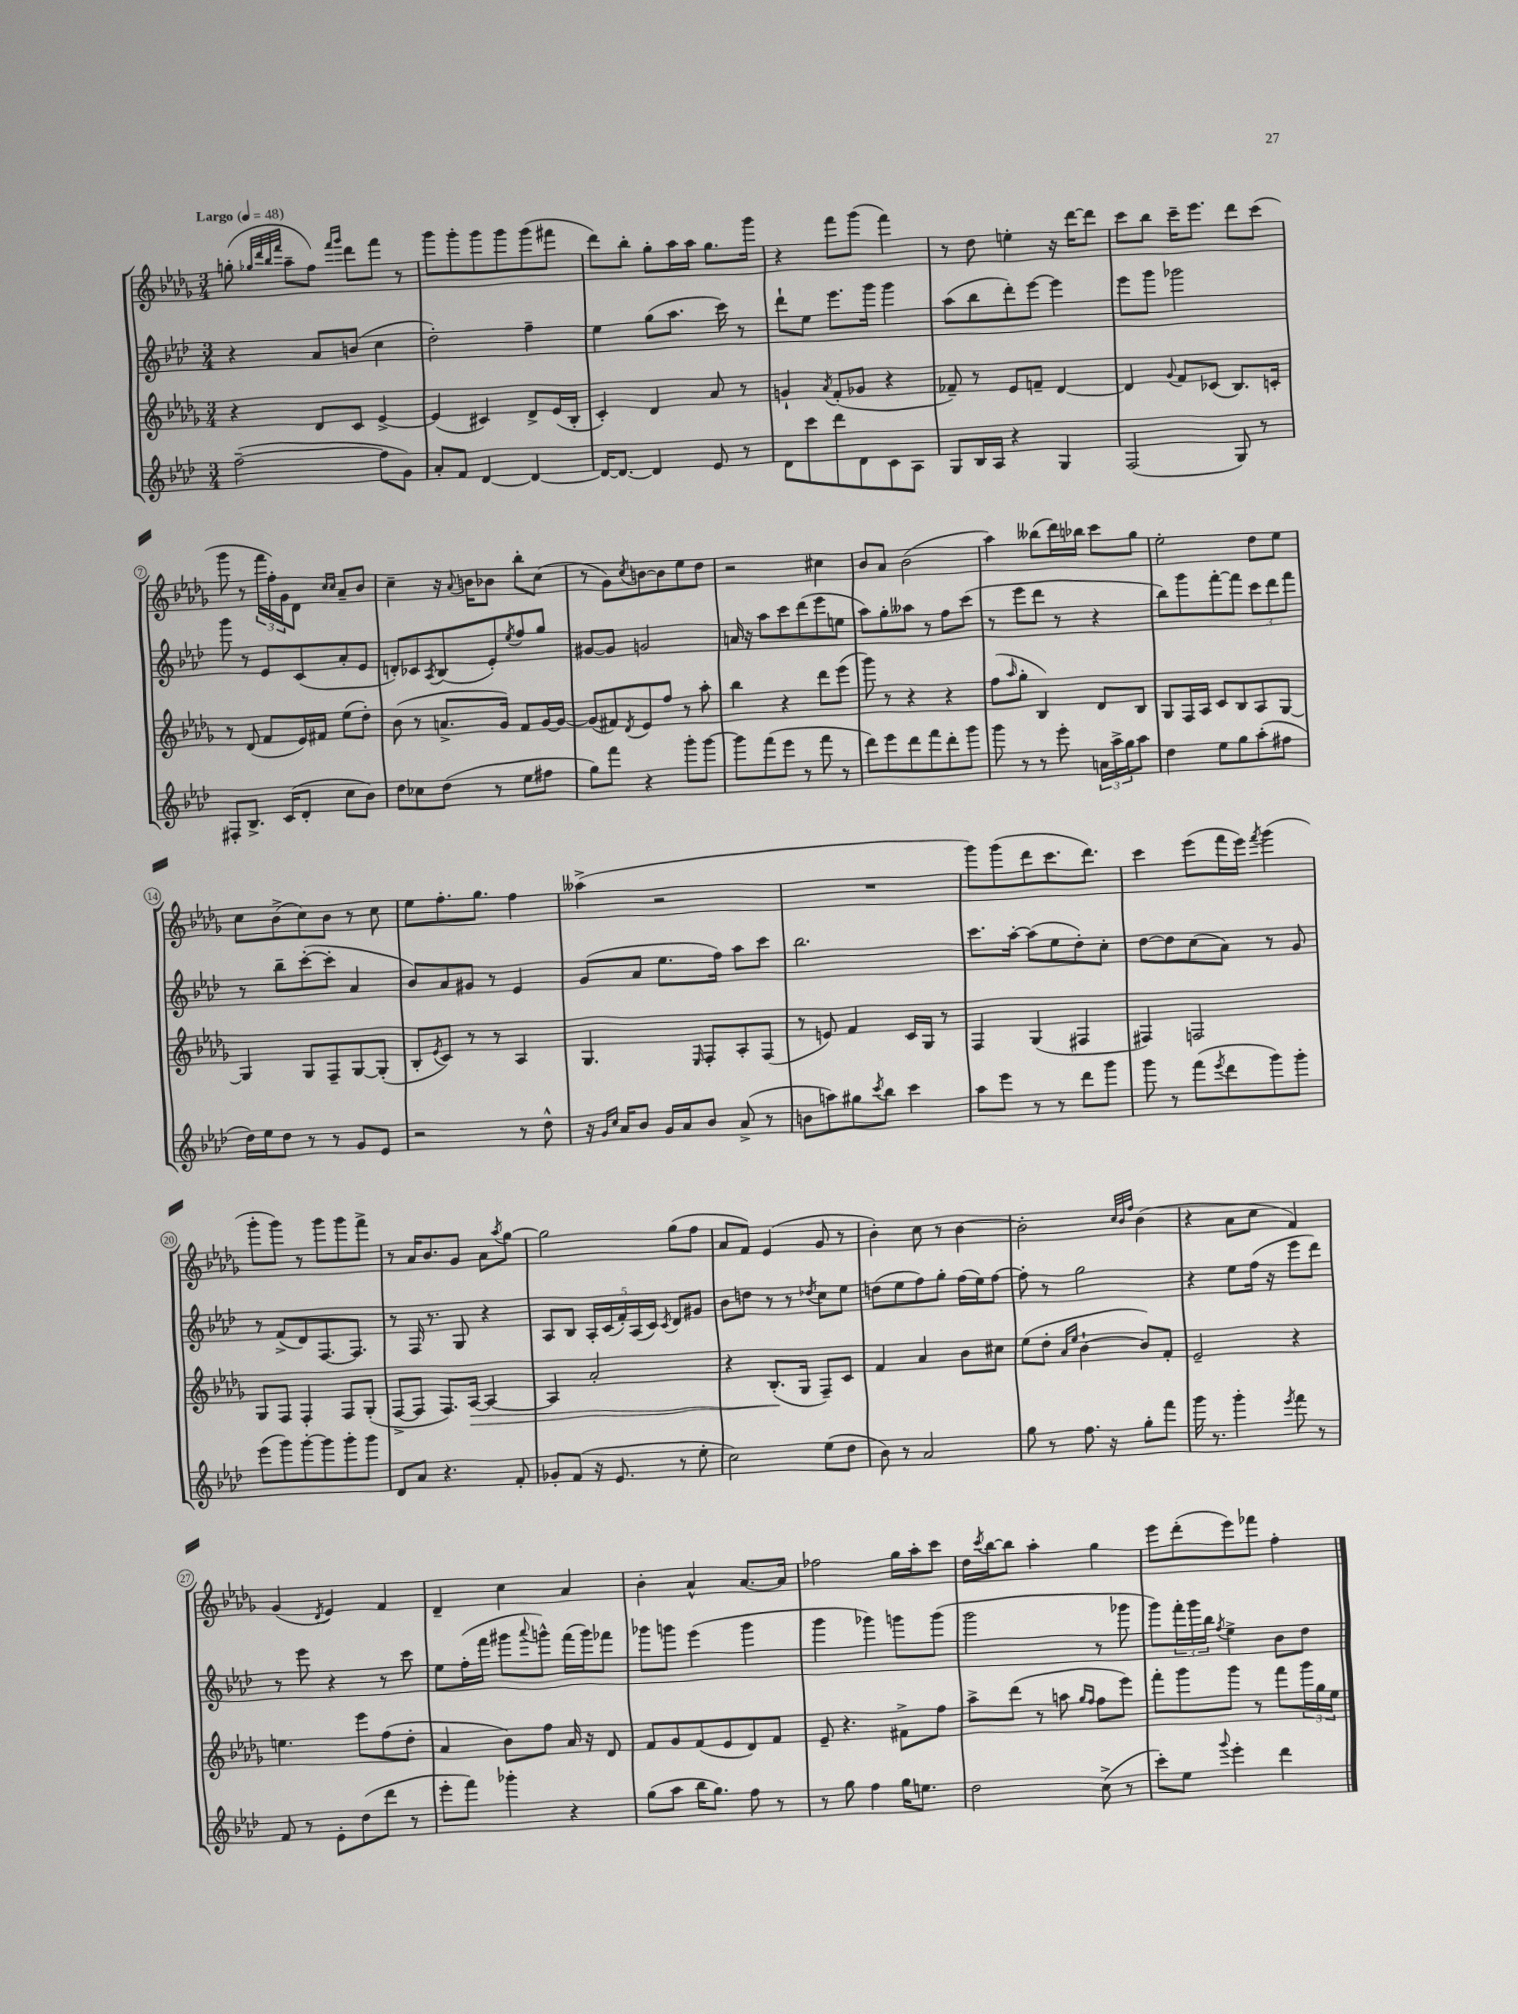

**kern	**kern	**kern	**kern
*staff4	*staff3	*staff2	*staff1
*clefG2	*clefG2	*clefG2	*clefG2
*k[b-e-a-d-]	*k[b-e-a-d-g-]	*k[b-e-a-d-]	*k[b-e-a-d-g-]
*M3/4	*M3/4	*M3/4	*M3/4
*MM48	*MM48	*MM48	*MM48
([2ff~	4r	4r	(8gg'
.	.	.	32qqgg-
.	.	.	32qqddd-
.	.	.	32qqbb-
.	.	.	32qqfff
.	.	.	8aa-~
.	8d-	8a-	8ff)
.	.	.	16qqfff
.	.	.	16qqggg-
.	8c	(8b	8ddd-
8ff]	[4e-^	4cc	8fff
8g)	.	.	8r
=	=	=	=
8a-'	(4e-]	2dd-')	8ggg-
8f	.	.	8ggg-'
[4d-	4c#)	.	8ggg-
.	.	.	8ggg-
4d-_	8d-^	4ff~	(8ggg-
.	(16e-	.	8fff#
.	16B-'	.	.
=	=	=	=
16d-_	4c')	4ee-	8ddd-)
8.d-_	.	.	.
.	.	.	8bb-'
4d-]	4d-	(8gg	8gg-'
.	.	8.aa-	16aa-
.	.	.	16aa-
8e-	8a-	.	8.gg-
.	.	16ccc)	.
8r	8r	8r	.
.	.	.	16ggg-
=	=	=	=
8d-	4g`	8ddd-`	4r
8ccc	.	8ee-	.
.	8qa-	.	.
8ddd-	(8f'	8.eee-	8fff
8d-	8g-	.	(8ggg-
.	.	16ggg	.
8c	4r	4ggg	4fff)
8A-	.	.	.
=	=	=	=
8G	8f-~)	(8aa-	8r
16B-	8r	8bb-	8dd-
16A-	.	.	.
4r	8e-	8ddd-')	4ee'
.	8f~	[8eee-	.
4G	[4d-	4eee-]	16r
.	.	.	[16ddd-
.	.	.	8ddd-]
=	=	=	=
(2F	4d-]	8eee-	8ccc
.	.	8ggg	8bb-
.	8qqg-	.	.
.	8f	2ggg-	16ccc~
.	.	.	8.eee-
.	(8c-	.	.
8G)	8.B-)	.	8ddd-
8r	.	.	(8ccc
.	16c'	.	.
=	=	=	=
8F#'	8r	8ggg	8ggg-
8.B-^	(8d-	8r	8r
.	8f	8e-	24fff
.	.	.	24ff')
(16c	.	.	.
.	.	.	24g-
8d-'	16e-)	(8c	8d-
.	16f#	.	.
.	.	.	16qqcc
.	.	.	16qqcc
8cc	(8ee-	8a-'	8a-~
8b-)	8dd-')	8e-	8b-
=	=	=	=
8dd-	(8b-	8d')	4cc~
8cc-	8r	8c-	.
.	.	8qA-	.
(8dd-	8.a^	(8B-	16r
.	.	.	8qqa-
.	.	.	16b
8r	.	8e-')	8b-
.	16g-)	.	.
.	.	8qee-	.
8ee-	8f	8ff	8bb-'
8ff#	[16g-	8gg	(8cc
.	16g-_	.	.
=	=	=	=
8gg)	(8g-]	[8g#	8r
8fff	8f#)	8g#]	8g-)
.	8qd-	.	8qcc
4r	8e-	2g	[8b
.	8ff	.	8b]
8ggg'	8r	.	8ee-
[8ggg	8aa-'	.	8dd-
=	=	=	=
8ggg]	4bb-	16a	2r
.	.	16r	.
(8fff	.	8aa-	.
8eee-	4r	8ccc	.
8r	.	(8ddd-	.
8fff	8ddd-	8eee-	4cc#
8r	(8eee-	8ee	.
=	=	=	=
8ddd-)	8ggg-)	8aa-)	8b-
8eee-	8r	8gg'	8a-
8ddd-	4r	8aa--	(2b-
8fff	.	8r	.
8ddd-'	4r	8ff	.
8ggg	.	(8ccc	.
=	=	=	=
8ggg	(8ff	8r	4aa-)
.	16qqaa-	.	.
8r	8gg-'	8eee-	.
8r	4B-)	8ddd-	(8bb--
8eee-'	.	8r	16ddd-)
.	.	.	16bb-
24a	8d-	4r	8ccc
24aa-^	.	.	.
24gg	.	.	.
8aa-	8B-	.	8gg-
=	=	=	=
4dd-	8G-	8bb-)	2ee-'
.	16F	8ggg	.
.	16A-	.	.
8ee-	8c	[8fff'	.
8gg	8B-	8fff]	.
(8aa-'	8A-	12ccc	8dd-
.	.	12ddd-	.
8ff#	[8G-	.	8ee-
.	.	12fff	.
=	=	=	=
16dd-)	4G-]	8r	8cc
16ee-	.	.	.
8dd-	.	8bb-~	(8b-^
8r	8G-	([8ccc'	8cc)
8r	8F~	8ccc']	8b-
8g	[8G-	4a-	8r
8e-	(8G-']	.	8cc
=	=	=	=
2r	8B-'	8b-)	8ee-
.	8qe-	.	.
.	8c)	8a-	8.ff'
.	8r	8g#	.
.	.	.	8.gg-
.	8r	8r	.
8r	4A-	4e-	4ff
8dd-^^	.	.	.
=	=	=	=
16r	4.G-	(8g	(4aa--^
16qqg	.	.	.
16qqcc	.	.	.
16a-	.	.	.
8b-	.	8a-	.
16g	.	8.ee-	2r
16a-	.	.	.
.	16qqE-	.	.
8b-	8F'	.	.
.	.	16ff)	.
(8a-^	8A-'	8aa-	.
8r	(8F	8ccc	.
=	=	=	=
8b	8r	2.bb-	2.r
8aa)	8e)	.	.
8gg#	4f	.	.
8qccc	.	.	.
8bb-	.	.	.
4ccc	16c	.	.
.	16G-	.	.
.	8r	.	.
=	=	=	=
8aa-	4F	8.ccc	8ggg-)
8eee-	.	.	(8ggg-
.	.	[16aa-'	.
8r	(4G-	(8aa-]	8ddd-
8r	.	8ee-	8.ccc
8ddd-	4F#	8dd-')	.
.	.	.	8.ddd-)
8ggg	.	8cc'	.
=	=	=	=
8ggg	4F#)	[8dd-	4ccc
8r	.	8dd-]	.
(8fff	2F	(8cc	(8eee-
8qeee-	.	.	.
8ddd-	.	8a-)	16fff
.	.	.	16eee-)
.	.	.	8qfff
8ggg)	.	8r	(4ggg-
8ggg'	.	8g	.
=	=	=	=
(8eee-	8G-	8r	8ggg-'
8ggg)	8F	(8f^	8ggg-)
[8ggg'	4F'	8d-)	8r
8ggg]	.	[8.F	8ggg-
8ggg'	8F	.	8ggg-
.	.	8.F]	.
8ggg	(8G-'	.	8fff^
=	=	=	=
8d-	[8F^	8r	8r
8a-	8F]	16F	16a-
.	.	8.r	8.b-
4.r	8.F)	.	.
.	.	8G	8g-
.	[16A-	.	.
.	4A-_	4r	8a-
.	.	.	8qaa-
8f'	.	.	[8gg-
=	=	=	=
8g-'	4A-]	8A-	2gg-]
(8f	.	8B-	.
16r	2a-'	20A-'	.
.	.	(20c	.
8.e-	.	.	.
.	.	20f')	.
.	.	(20A-	.
.	.	20c)	.
.	.	8qc	.
8r	.	8d-	(8gg-
8ee-'	.	8g#	8ff
=	=	=	=
2cc)	4r	8b-	8a-
.	.	8dd	8f)
.	(8.B-'	8r	(4e-
.	.	8r	.
.	16G-	.	.
.	.	8qdd-	.
(8ee-	8F~)	8cc	8g-
8dd-	8c	8ee-	8r
=	=	=	=
8b-)	4f	(8dd	4b-')
8r	.	8ee-	.
2a-	4a-	8ff)	8cc
.	.	8gg'	8r
.	8b-	(16ff	[4b-
.	.	16ee-)	.
.	8cc#	[8ff	.
=	=	=	=
8gg	(8ee-	8ff']	2b-']
8r	8dd-'	8r	.
.	16qqa-	.	.
.	16qqee-	.	.
8.ff	[4b-`	2gg	.
16r	.	.	.
.	.	.	32qqcc
.	.	.	32qqb-
.	.	.	32qqff
8gg'	8b-])	.	(4b-
8fff	8f'	.	.
=	=	=	=
16ggg	2e-~	4r	4r
8.r	.	.	.
4ggg'	.	8ee-	8a-
.	.	(16ff	8cc
.	.	16r	.
8qeee-	.	.	.
8fff	4r	8eee-	4f)
8r	.	8ddd-)	.
=	=	=	=
8f	4.ee	8r	(4g-
8r	.	8eee-	.
.	.	.	8qd-
8e-'	.	4r	4e-)
(8dd-	8eee-	.	.
8ddd-	(8ff	8r	4f
8r	8dd-'	8ccc	.
=	=	=	=
8eee-'	4a-	8ee-	4d-~
8fff)	.	(16ff'	.
.	.	16fff	.
4ggg-'	8b-)	8ggg#	4cc
.	.	8qqaaa-	.
.	8ff	8ggg^^)	.
4r	16a-	(16fff	4a-
.	16r	16ggg)	.
.	8d-	8fff-	.
=	=	=	=
(8gg	8f	8ggg-	4b-'
8aa-	8g-	8ggg	.
16bb-	(8f	(4eee-	4a-^^
8.gg)	.	.	.
.	8e-	.	.
8ff	8d-)	4ggg	[8.a-
8r	8f	.	.
.	.	.	16a-]
=	=	=	=
8r	8e-~	4ggg	2ff-
8gg	4.r	.	.
4ff	.	4ggg-)	.
16gg	8f#^	8ggg	16gg-
8.ee	.	.	16aa-'
.	8ff	(8ggg	8ccc
=	=	=	=
2dd-	8aa-^	2ggg	16dd-
.	.	.	8qccc
.	.	.	[16bb-
.	(8ddd-	.	8bb-]
.	8r	.	4aa-'
.	8aa	.	.
.	16qqgg-	.	.
.	16qqff	.	.
(8cc^	8ff	8r	4gg-
8r	8eee-)	8ggg-	.
=	=	=	=
8ccc')	8fff'	8ggg)	8eee-
8ee-	8ggg-	24fff'	(8ddd-'
.	.	24ggg	.
.	.	24bb-	.
8qqggg	.	8qff	.
4eee-'	8ggg-	4ee-^	8eee-)
.	8r	.	8fff-
4ddd-	8fff	8b-	4ff'
.	24ggg-	8dd-	.
.	24gg-	.	.
.	24ee-	.	.
==	==	==	==
*-	*-	*-	*-
